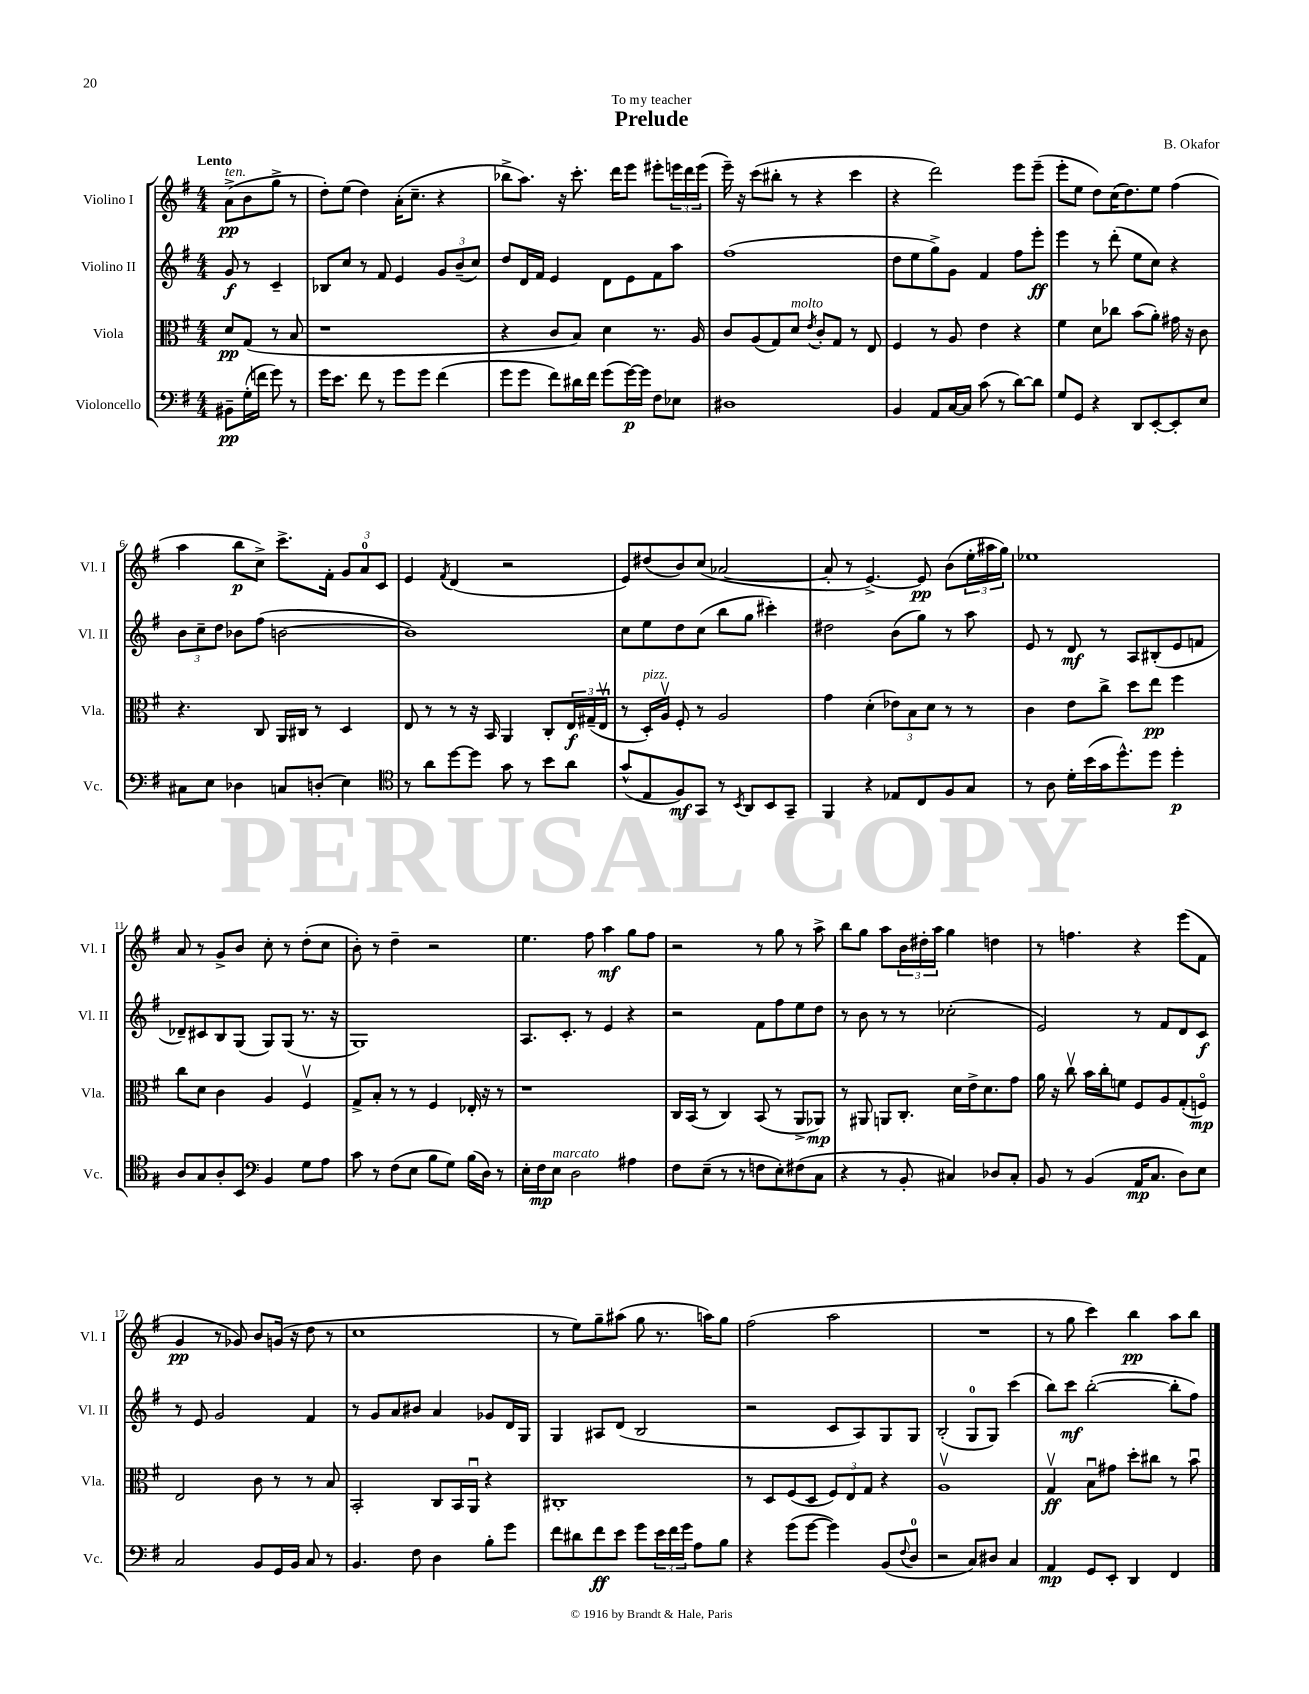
\header { title = "Prelude" composer = "B. Okafor" dedication = "To my teacher" }
<<
\new StaffGroup <<
\new Staff = "s0" \with { instrumentName = "Violino I" shortInstrumentName = "Vl. I" } {
    \clef treble \key g \major \numericTimeSignature \time 4/4 \partial 2 \tempo "Lento"
    a'8->\pp^\markup { \italic "ten." }( b'8 g''8-> r8 |
    d''8-.) e''8( d''4) a'16-.( c''8.-- r4 |
    bes''8-> a''8.) r16 c'''8.-. d'''16 e'''8 eis'''8-. \tuplet 3/2 { e'''16 d'''16 e'''16( } |
    e'''16--) r16 c'''8( bis''8-. r8 r4 c'''4 |
    r4 d'''2) e'''8 e'''8--( |
    e'''8-. e''8 d''8) c''16( d''8.) e''8 fis''4( |
    a''4 b''8\p c''8->) c'''8.-> fis'16-. \tuplet 3/2 { g'8 a'8-0 c'8 } |
    e'4 \acciaccatura { fis'8 } d'4( r2 |
    e'8) dis''8( b'8) c''8( aes'2~ |
    aes'8-. r8 e'4.~->) e'8\pp b'8( \tuplet 3/2 { e''16-. ais''16 g''16) } |
    ees''1 |
    a'8 r8 g'8-> b'8 c''8-. r8 d''8-.( c''8 |
    b'8-.) r8 d''4-- r2 |
    e''4. fis''8 a''4\mf g''8 fis''8 |
    r2 r8 g''8 r8 a''8-> |
    b''8 g''8 a''8 \tuplet 3/2 { b'16 dis''16-. a''16 } g''4 d''4 |
    r8 f''4. r4 e'''8( fis'8 |
    g'4\pp r8 ges'8) b'8 g'16( r16 d''8 r8 |
    c''1 |
    r8 e''8) g''8-- ais''8( g''8 r8. a''16) g''8 |
    fis''2( a''2 |
    R1 |
    r8 g''8 c'''4) b''4\pp a''8 b''8 \bar "|." |
}
\new Staff = "s1" \with { instrumentName = "Violino II" shortInstrumentName = "Vl. II" } {
    \clef treble \key g \major \numericTimeSignature \time 4/4 \partial 2
    g'8\f r8 c'4-- |
    bes8 c''8 r8 fis'8 e'4 \tuplet 3/2 { g'8 b'8--( c''8) } |
    d''8 d'16 fis'16 e'4 d'8 e'8 fis'8 a''8 |
    fis''1( |
    d''8 e''8 g''8->) g'8 fis'4 fis''8 e'''8-.\ff |
    e'''4 r8 d'''8-.( e''8 c''8) r4 |
    \tuplet 3/2 { b'8 c''8-- d''8 } bes'8 fis''8( b'2~ |
    b'1) |
    c''8 e''8 d''8 c''8( b''8 g''8 cis'''4-.) |
    dis''2 b'8( g''8) r8 a''8 |
    e'8 r8 d'8\mf r8 a8 bis8-.( e'8 f'8 |
    des'8--) cis'8 b8 g8( g8) g8( r8. r16 |
    g1) |
    a8. c'8.-. r8 e'4 r4 |
    r2 fis'8 fis''8 e''8 d''8 |
    r8 b'8 r8 r8 ces''2-.( |
    e'2) r8 fis'8 d'8 c'8\f |
    r8 e'8 g'2 fis'4 |
    r8 g'8 a'8 bis'8 a'4 ges'8 d'16 g16 |
    g4 ais8 d'8( b2 |
    r2 c'8 a8) g8 g8 |
    b2-.( g8-0 g8) c'''4( |
    b''8) c'''8\mf b''2~-.( b''8-. fis''8) \bar "|." |
}
\new Staff = "s2" \with { instrumentName = "Viola" shortInstrumentName = "Vla." } {
    \clef alto \key g \major \numericTimeSignature \time 4/4 \partial 2
    d'8\pp g8( r8 b8 |
    r1 |
    r4 c'8 b8) d'4 r8. a16 |
    c'8 a8( g8) d'8^\markup { \italic "molto" } \acciaccatura { e'8 } c'8-. g8 r8 e8 |
    fis4 r8 a8 e'4 r4 |
    fis'4 d'8 ces''8 b'8( a'8-.) gis'16 r16 c'8 |
    r4. c8 a,16 cis16 r8 d4 |
    e8 r8 r8 r16 b,16 a,4 c8-. \tuplet 3/2 { e16\f gis16--( e16\upbow } |
    r8 d16-.^\markup { \italic "pizz." }) a16\upbow fis8-. r8 a2 |
    g'4 d'4-.( \tuplet 3/2 { ees'8) b8 d'8 } r8 r8 |
    c'4 e'8 c''8-> d''8 e''8\pp fis''4 |
    c''8 d'8 c'4 a4 fis4\upbow |
    g8-> b8-. r8 r8 fis4 ees16-. r16 r8 |
    r1 |
    c16 b,16( r8 c4) b,8( r8 a,8-> aes,8\mp) |
    r8 ais,8 a,8 c8.-. d'16 e'16-> d'8. g'8 |
    a'16 r16 c''8\upbow b'16 c''16-. f'8 fis8 a8 g8-.( f8\flageolet\mp) |
    e2 c'8 r8 r8 b8 |
    b,2-. c8 b,16 a,16\downbow r4 |
    cis1-. |
    r8 d8 fis8( d8 \tuplet 3/2 { fis8) e8 g8 } r4 |
    a1\upbow |
    g4\upbow\ff b8\downbow gis'8 d''8-. cis''8 r8 b'8\downbow \bar "|." |
}
\new Staff = "s3" \with { instrumentName = "Violoncello" shortInstrumentName = "Vc." } {
    \clef bass \key g \major \numericTimeSignature \time 4/4 \partial 2
    bis,8--\pp g16-.( f'16 g'8) r8 |
    g'16 e'8. fis'8 r8 g'8 g'8 fis'4( |
    g'8 g'8 fis'8) dis'16 fis'16 g'8( g'16~\p) g'16 fis8 ees8 |
    dis1 |
    b,4 a,8 c16~ c16 c'8( r8 d'8~) d'8 |
    g8 g,8 r4 d,8 e,8~-. e,8-. e8 |
    cis8 e8 des4 c8 d8-.( e4) |
    \clef tenor r8 a'8 d''8~ d''8 g'8 r8 b'8 a'8 |
    g'8-^( e8 fis8\mf) g,8 r8 \acciaccatura { b,8 } a,8 b,8 g,8-- |
    fis,4 r4 ees8 c8 fis8 g8 |
    r8 a8 d'16-. b'16( g'16 d''8.-^) d''8 d''4-.\p |
    a8 g8 a8-. b,8 \clef bass b,4 g8 a8 |
    c'8 r8 fis8( e8 b8 g8) b16( d16) r8 |
    e16-. fis16\mp e8^\markup { \italic "marcato" } d2 ais4 |
    fis8 e8--( r8 r8 f8 e8-.) fis8( c8 |
    r4 r8 b,8-. cis4) des8 cis8-. |
    b,8 r8 b,4( a,16\mp c8. d8) e8 |
    c2 b,8 g,16 b,16 c8 r8 |
    b,4. fis8 d4 b8-. g'8 |
    fis'8 dis'8 fis'8\ff e'8 g'8 \tuplet 3/2 { e'16 fis'16 g'16 } a8 b8 |
    r4 g'8( g'8~ g'4) b,8( \appoggiatura { fis8 } d8-0 |
    r2 c8) dis8 c4 |
    a,4\mp g,8 e,8-. d,4 fis,4 \bar "|." |
}
>>
>>
